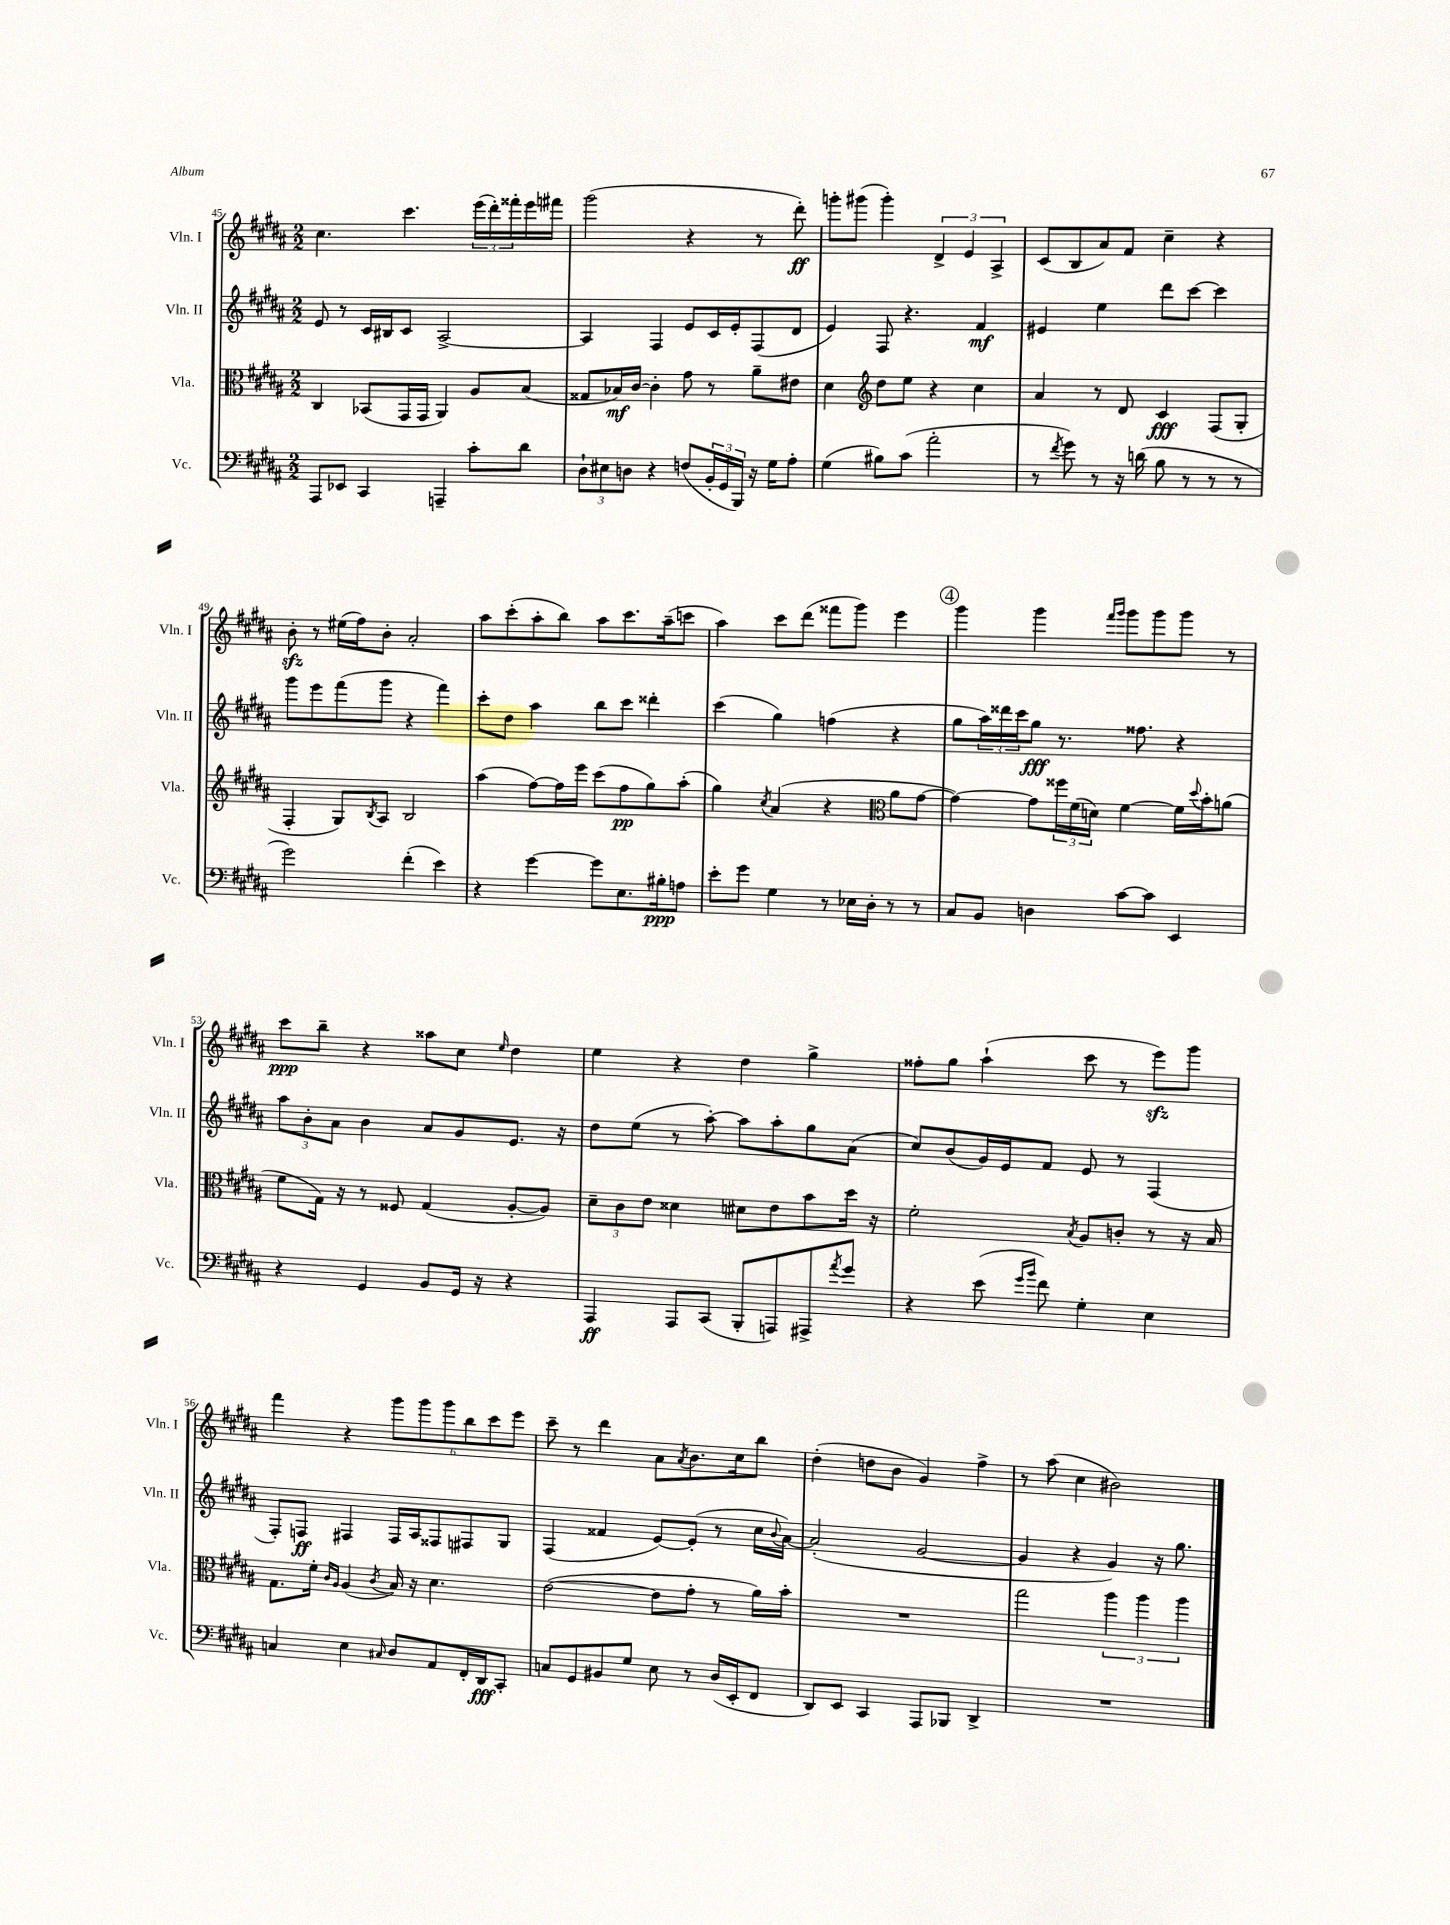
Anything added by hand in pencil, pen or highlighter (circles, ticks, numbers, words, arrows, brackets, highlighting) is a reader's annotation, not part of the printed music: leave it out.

**kern	**kern	**kern	**kern
*staff4	*staff3	*staff2	*staff1
*clefF4	*clefC3	*clefG2	*clefG2
*k[f#c#g#d#a#]	*k[f#c#g#d#a#]	*k[f#c#g#d#a#]	*k[f#c#g#d#a#]
*M2/2	*M2/2	*M2/2	*M2/2
8AAA#	4C#	8e	4.cc#
8EE-	.	8r	.
4CC#	(8BB-	16c#	.
.	.	16B#	.
.	16GG#	8c#	4.ccc#
.	16GG#	.	.
4AAA~	4AA#)	[2A#^	.
8c#'	8A#	.	(24eee
.	.	.	24ddd#')
.	.	.	24fff##'
8d#	(8B	.	16eee
.	.	.	16fff#
=	=	=	=
12D#`	8G##	4A#]	(2ggg#
12E#	.	.	.
.	16B-)	.	.
12D	.	.	.
.	[16c#	.	.
4r	4c#']	4F#	.
(8F	8g#	8e	4r
24BB'	8r	16c#	.
24GG#	.	.	.
.	.	16e'	.
24BBB)	.	.	.
16r	8a#~	(8F#	8r
16G#	.	.	.
8A#'	8e#	8d#	8ddd#')
=	=	=	=
(4G#	4d#	4e)	8ggg'
.	.	.	(8ggg#
*	*clefG2	*	*
8B#)	8dd#	8F#	4ggg#')
(8c#	8ee	4.r	.
2a#'	4r	.	6d#^
.	.	.	6e
.	4cc#	4f#	.
.	.	.	6A#^
=	=	=	=
8r	4a#	4e#	(8c#
8qf#	.	.	.
8g#)	.	.	8B
8r	8r	4ee	8a#)
16r	8d#	.	8f#
(16d	.	.	.
8B	4c#	8ddd#	4cc#~
8r	.	[8ccc#	.
8r	(8F#	4ccc#]	4r
8r	8G#'	.	.
=	=	=	=
2g#)	4F#'	8ggg#	8b'
.	.	8eee	8r
.	8G#)	(8fff#	(16ee#
.	.	.	16ff#)
.	8qB	.	.
.	8A#	8ggg#	8b'
(4f#'	2B	4r	2a#'
4e)	.	4fff#)	.
=	=	=	=
4r	(4aa#	8ccc#'	8aa#
.	.	8dd#	(8ccc#'
[4g#	[8ff#)	4aa#	8aa#'
.	16ff#]	.	8bb)
.	16eee	.	.
8g#]	(8ccc#	8bb	8aa#
8.E	8ff#	8ccc#	8.ccc#
.	8gg#)	4ddd##'	.
16B#'	.	.	(16aa#~
8A	(8aa#'	.	8ccc
=	=	=	=
8e'	4gg#)	(4ccc#	4aa#)
8g#	.	.	.
.	8qcc#	.	.
4G#	(4a#	4gg#)	8ccc#
.	.	.	(8ddd#
8r	4r	(4ff	8fff##
16E-	.	.	8ggg#)
16D#'	.	.	.
*	*clefC3	*	*
8r	8a#	4r	4eee
8r	[8g#	.	.
=	=	=	=
8C#	4g#_)	8gg#	4ggg#
8BB	.	24aa#)	.
.	.	24ddd##	.
.	.	24ccc#	.
4D	8g#]	8gg#	4ggg#
.	24ff##	8.r	.
.	(24f#	.	.
.	24d)	.	.
.	.	.	16qqfff#
.	.	.	16qqggg#
[8c#	[4f#	.	8ggg#
.	.	8.ff##	.
8c#]	.	.	8ggg#
4EE	16f#]	4r	8ggg#
.	8qqdd#	.	.
.	16b'	.	.
.	(8a	.	8r
=	=	=	=
4r	8f#	12aa#	8ccc#
.	.	12b'	.
.	16G#)	.	8bb~
.	.	12a#	.
.	16r	.	.
4GG#	8r	4b	4r
.	8F##	.	.
8BB	(4G#	8a#	8aa##
16GG#	.	8g#	8cc#
16r	.	.	.
.	.	.	16qqee
4r	[8A#'	8.e	4dd#
.	8A#])	.	.
.	.	16r	.
=	=	=	=
4AAA#	12d#~	8dd#	4ee
.	12c#	.	.
.	.	(8ee	.
.	12e	.	.
8AAA#	4d##	8r	4r
(8CC#	.	[8aa#')	.
8BBB'	8d#	8aa#]	4dd#
8AAA)	8e	8aa#'	.
8AAA#^	8b	8gg#	4gg#^
8qa#	.	.	.
8g#	16dd#	(8a#	.
.	16r	.	.
=	=	=	=
4r	2f#'	8cc#)	8ff##'
.	.	(8b	8gg#
(8e	.	16g#)	(4aa#`
.	.	16e	.
16qqg#	.	.	.
16qqb	.	.	.
8f#)	.	8f#	.
.	8qB	.	.
4G#'	8A#	8e	8ccc#
.	8c'	8r	8r
4E	8r	(4F#	8eee)
.	16r	.	8ggg#
.	16B	.	.
=	=	=	=
4C	8.G#	8F#')	4fff#
.	.	8F	.
.	16f#'	.	.
.	16qqc#	.	.
.	16qqA#	.	.
4E	(4A#	4F#	4r
16qqC#	8qc#	.	.
8D#	16B)	16F#	12ggg#
.	16r	16A#	.
.	.	.	12ggg#
8AA#	4.d#	8F##	.
.	.	.	12ggg#
16FF#'	.	8F#	12bb
16DD#	.	.	.
.	.	.	12ccc#
8CC#'	.	8G#	.
.	.	.	12eee
=	=	=	=
8C	([2e	(4F#	8ccc#~
8GG#	.	.	8r
8BB#	.	4f##	4ddd#
8G#	.	.	.
8E	8e]	[8e)	8a#
.	.	.	8qa#
8r	8g#'	(8e']	8.b
(16D#	8r	8r	.
16EE'	.	.	16cc#
8FF#	16a#)	16cc#	8bb
.	.	8qqb	.
.	16b'	[16a#)	.
=	=	=	=
8DD#)	1r	(2a#']	(4dd#'
8EE	.	.	.
4CC#	.	.	8dd
.	.	.	8b
8AAA#	.	[2g#	4g#)
8BBB-	.	.	.
4DD#^	.	.	4ff#^
=	=	=	=
1r	2gg#	4g#]	8r
.	.	.	(8aa#
.	.	4r	4cc#
.	6aa#	4g#)	2b#)
.	6aa#	.	.
.	.	16r	.
.	.	8.gg#	.
.	6aa#	.	.
==	==	==	==
*-	*-	*-	*-
